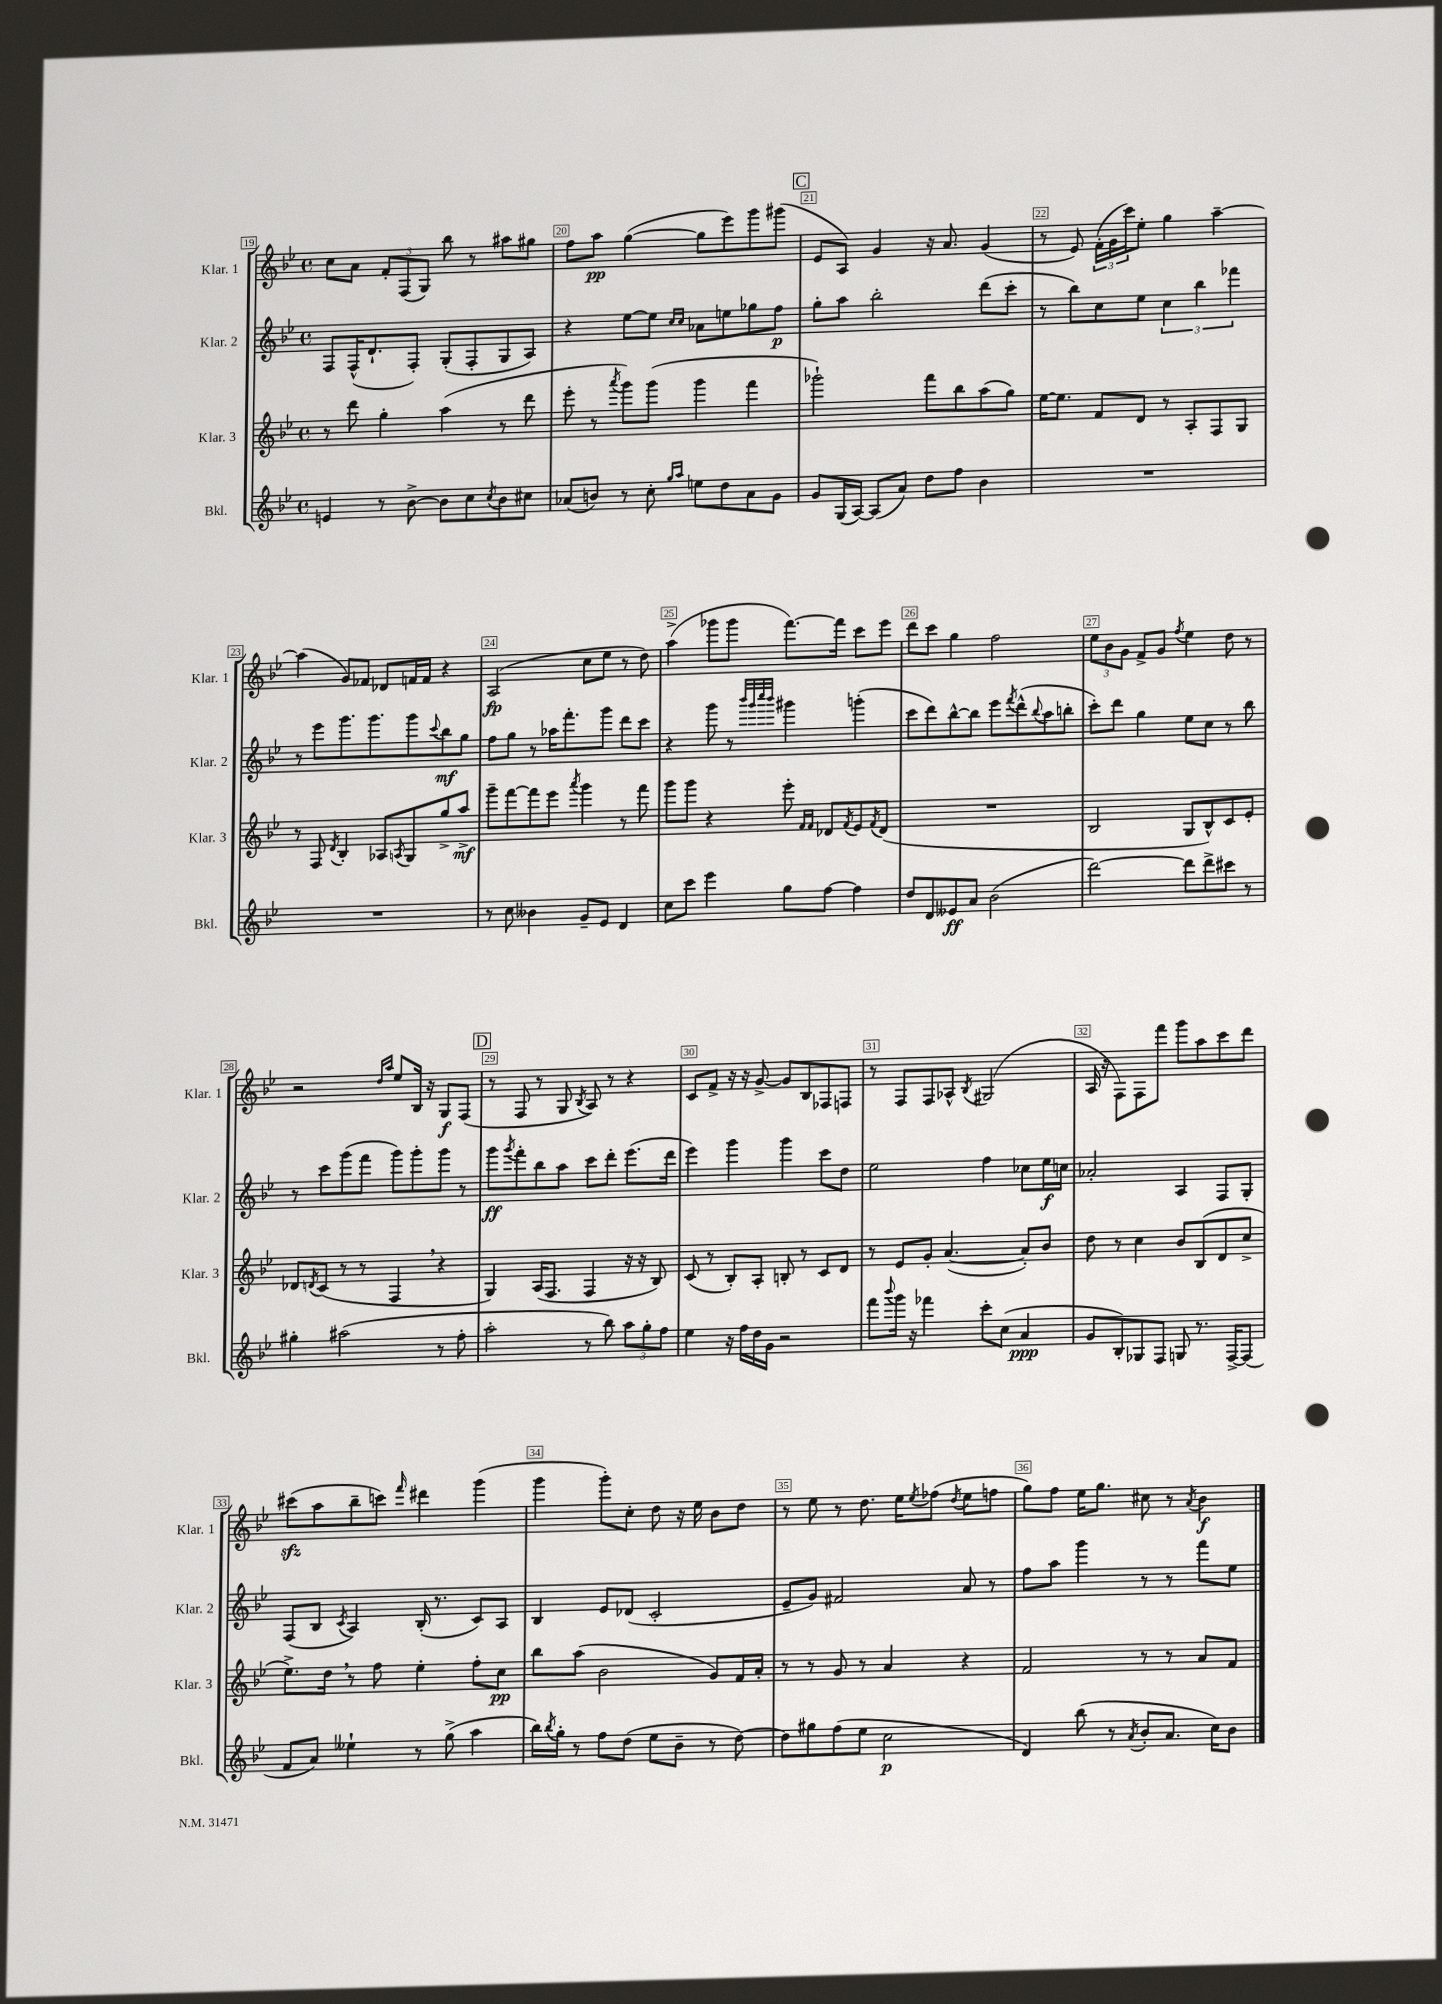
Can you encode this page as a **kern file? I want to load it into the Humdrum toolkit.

**kern	**kern	**kern	**kern
*staff4	*staff3	*staff2	*staff1
*clefG2	*clefG2	*clefG2	*clefG2
*k[b-e-]	*k[b-e-]	*k[b-e-]	*k[b-e-]
*M4/4	*M4/4	*M4/4	*M4/4
*met(c)	*met(c)	*met(c)	*met(c)
4e	8r	8F	8cc
.	8ddd	(16F^^	8a
.	.	8.d`	.
8r	4gg'	.	12f'
.	.	.	(12F
[8b-^	.	8F')	.
.	.	.	12G)
8b-]	(4aa	(8G'	8bb-
8cc	.	8F'	8r
8qcc	.	.	.
8b-	8r	8G	8aa#
8cc#	8ddd	8A)	8gg#
=	=	=	=
(8a-	8eee-'	4r	8ff
8b)	8r	.	8aa
.	8qaaa	.	.
8r	8ggg)	[8ee-	([4gg
8cc'	(8ggg	8ee-]	.
16qqgg	.	16qqcc	.
16qqaa	.	16qqcc	.
8ee	4ggg	8a-	8gg]
8dd	.	8ee	8eee-)
8a-	4fff	8gg-	8ggg
8g	.	8ff	(8ggg#
=	=	=	=
8g	2ggg-`)	8gg'	8e-
(16G	.	8aa	8A)
[16A)	.	.	.
(8A]	.	2bb-'	4g
8a)	.	.	.
8dd	8fff	.	16r
.	.	.	8.a
8ff	8bb-	.	.
4b-	(8aa	(8ddd	(4g
.	8gg)	8ccc'	.
=	=	=	=
1r	[16ee-	8r	8r
.	8.ee-]	.	.
.	.	8bb-)	8e-)
.	8f	8cc	(24f'
.	.	.	24g
.	.	.	24ccc)
.	8d	8ee-	8ee-'
.	8r	6cc	4gg
.	8A'	.	.
.	.	6bb-	.
.	8F	.	[4aa~
.	.	6fff-	.
.	8G	.	.
=	=	=	=
1r	8r	8r	(4aa]
.	8F	8eee-	.
.	8qd	.	.
.	4B-'	8.ggg	8g)
.	.	.	8f-
.	.	8.ggg	.
.	8A-	.	8d-
.	8qA	.	.
.	8G	8ggg	16f
.	.	.	16f
.	.	8qqccc	.
.	8gg^	8bb-	4r
.	8aa^	8gg	.
=	=	=	=
8r	8ggg~	8ff	(2A
8cc	[8fff	8gg	.
4b--	8fff]	8r	.
.	8eee-	16aa-	.
.	.	8.fff'	.
.	8qaaa	.	.
8g~	4ggg	.	8cc
8e-	.	8ggg	8ee-
4d	8r	8ddd	8r
.	8fff	8ccc	8dd)
=	=	=	=
8cc	8ggg	4r	(4aa^
8ccc	8ggg	.	.
4eee-	4r	8ggg	8ggg-
.	.	8r	8ggg-
.	.	32qqbbb-	.
.	.	32qqggg	.
.	.	32qqcccc	.
.	.	32qqbbb-	.
8gg	8eee-'	4ggg#	[8.fff)
.	16qqf	.	.
.	16qqf	.	.
[8ff	8d-	.	.
.	.	.	16fff]
.	8qf	.	.
4ff]	8e-	(4ggg'	8ccc
.	8qf	.	.
.	(8d-	.	8eee-
=	=	=	=
8dd	1r	8ccc	8ddd
8d	.	8ddd)	8ccc
8e--	.	[8bb-^^	4gg
8a	.	8bb-]	.
(2b-	.	8eee-	2ff
.	.	8qfff	.
.	.	(8ddd^^	.
.	.	8qqbb-	.
.	.	8aa	.
.	.	8bb'	.
=	=	=	=
[2ddd)	2B-	8ccc')	12ee-
.	.	.	12b-
.	.	8ddd	.
.	.	.	12g
.	.	4gg	8f^
.	.	.	8g
.	.	.	8qff
8ddd]	8G	8ee-	4ee-
8ddd^	8B-^^)	8cc	.
8ccc#	8c	8r	8dd
8r	8e-'	8bb-	8r
=	=	=	=
4gg#'	8d-	8r	2r
.	8qd	.	.
.	(8c	8ccc	.
(2aa#	8r	(8ggg	.
.	8r	8fff	.
.	.	.	16qqdd
.	.	.	16qqaa
.	4F	8ggg)	8ee-
.	.	8ggg'	16B-
.	.	.	16r
8r	4r	8ggg	8G
8ff'	.	8r	(8F
=	=	=	=
2aa'	4G)	8ggg	8r
.	.	8qggg	.
.	.	8fff'	8F
.	(16A	8bb-	8r
.	8.F	.	.
.	.	8aa	8G
.	.	.	8qB-
8r	4F	8ccc	8A)
8bb-)	.	8ddd'	8r
12aa	16r	(8.eee-	4r
.	16r	.	.
12gg'	.	.	.
.	8B-)	.	.
12ff	.	.	.
.	.	16ddd	.
=	=	=	=
4ee-	(8c	4eee-)	8c
.	8r	.	8f^
16r	8B-')	4ggg	16r
16ff	.	.	16r
16dd	8A'	.	[8g^
16g	.	.	.
2r	8B'	4ggg	8g]
.	8r	.	8B-
.	8c	8ccc	8F-
.	8d	8dd	8F
=	=	=	=
8fff	8r	2ee-	8r
8qqbbb-	.	.	.
16ggg	8e-	.	8F
16r	.	.	.
4fff-	8g'	.	8F
.	([4.a	.	8A-^^
.	.	.	8qB-
8ccc'	.	4ff	(2G#
(8cc	.	.	.
4a	8a'])	8cc-	.
.	8b-	16ee-	.
.	.	16cc	.
=	=	=	=
8g	8dd	2a-'	16A
.	.	.	16r
8B-')	8r	.	8F)
8G-	4cc	.	8F
8F	.	.	8fff
8G	8b-	4A	8ggg
8.r	(8B-	.	8aa
.	8d	8F	8ccc
[16F^	.	.	.
(8F]	8cc^	8G'	8ddd
=	=	=	=
8f	8.ee-^)	(8F	(8ccc#
8a)	.	8B-	8aa
.	16dd	.	.
.	.	8qc	.
4ee--`	8r	4A)	8bb-~
.	8ff	.	8ccc)
.	.	.	16qqfff
8r	4ee-'	(16B-'	4ddd#
.	.	8.r	.
(8gg^	.	.	.
4aa	8ff'	8c)	(4ggg
.	8cc	8A	.
=	=	=	=
16bb-)	8bb-	4B-	4ggg
8qbb-	.	.	.
16gg'	.	.	.
8r	(8aa	.	.
8ff	2b-	8e-	8ggg')
(8dd	.	(8d-	8cc'
8ee-	.	2c'	8dd
8b-~	.	.	16r
.	.	.	16ee-
8r	8g)	.	8b-
[8dd)	16f	.	8dd
.	16a'	.	.
=	=	=	=
8dd]	8r	8e-~	8r
8gg#	8r	8g)	8ee-
(8ff	8g	2f#	8r
8ee-	8r	.	8.dd
2cc	4a	.	.
.	.	.	16ee-
.	.	.	8qee-
.	.	.	(8ff-
.	.	.	8qdd
.	4r	8a	8ee-
.	.	8r	8ff
=	=	=	=
4d)	2f	8ff	8gg)
.	.	8aa	8ff
(8bb-	.	4ggg	16ee-
.	.	.	8.gg
8r	.	.	.
8qa	.	.	.
8b-'	8r	8r	8cc#
8.a	8r	8r	8r
.	.	.	8qa
.	8a	8fff	4b-
16cc)	.	.	.
8b-	8f	8ee-	.
==	==	==	==
*-	*-	*-	*-
